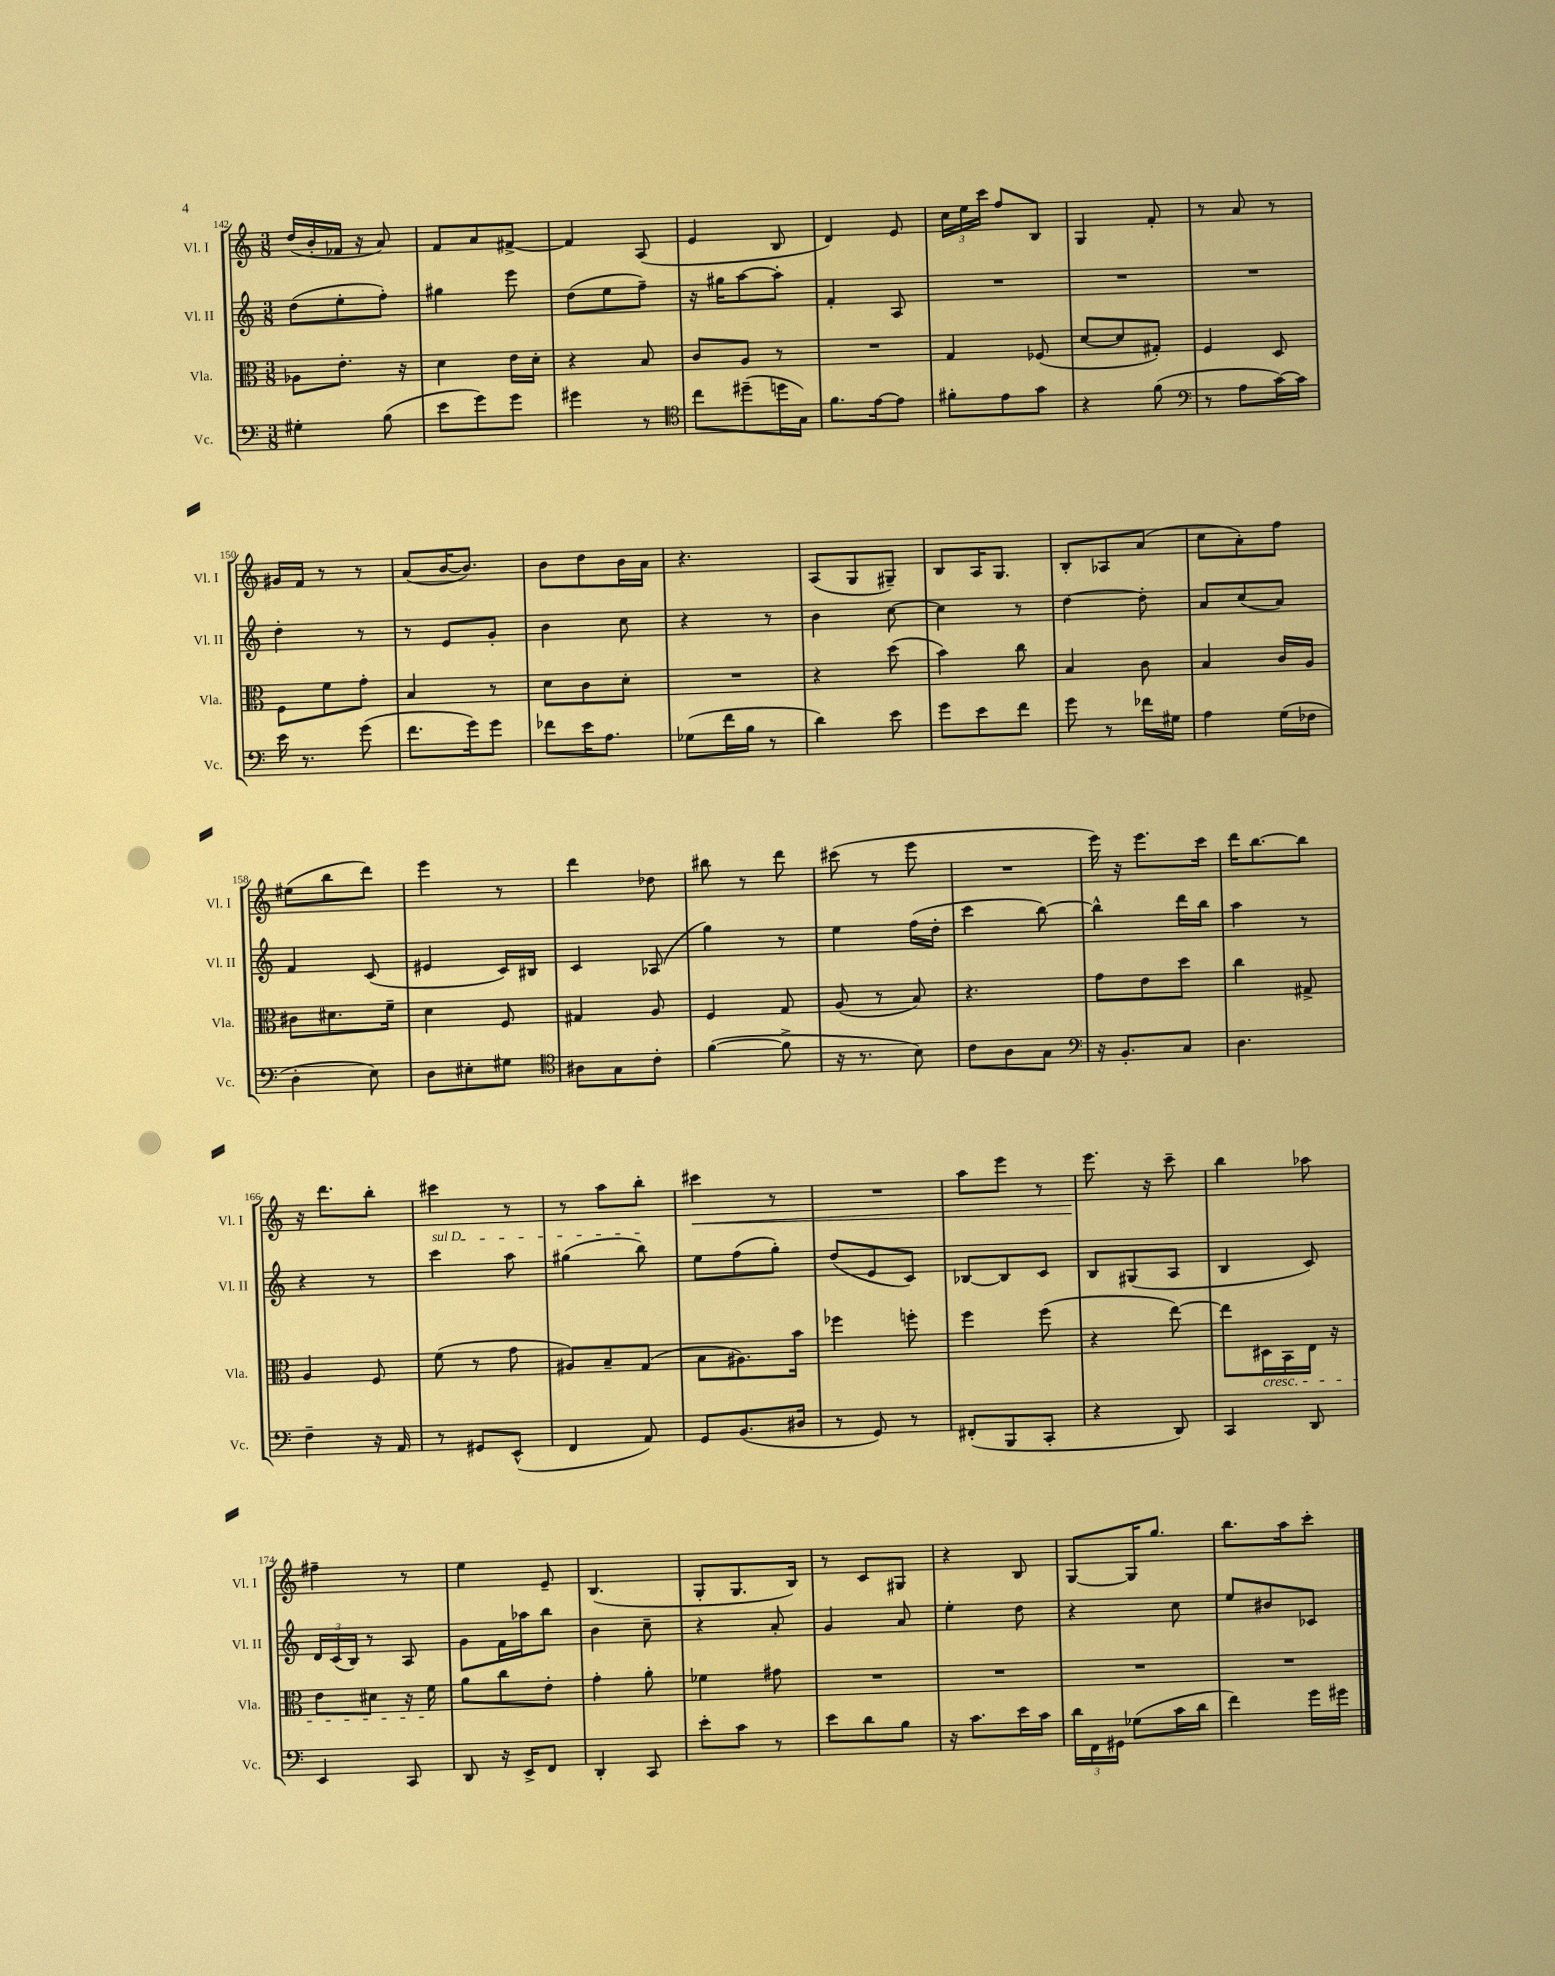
<<
\new StaffGroup <<
\new Staff = "s0" \with { instrumentName = "Vl. I" shortInstrumentName = "Vl. I" } {
    \clef treble \key c \major \numericTimeSignature \time 3/8
    \autoBeamOff d''16[( b'16-. fes'16] r16 a'8) |
    f'8[ a'8 fis'8]~-> |
    fis'4 a8( |
    e'4 b8 |
    d'4) e'8 |
    \tuplet 3/2 { c''16[ e''16 c'''16] } f''8[ b8] |
    g4 f'8-. |
    r8 a'8 r8 |
    gis'16[ f'16] r8 r8 |
    a'8[( b'16~ b'8.]) |
    b'8[ d''8 b'16 a'16] |
    r4. |
    a8[( g8 gis8]--) |
    b8[ a16 g8.] |
    b8[-. aes8 a'8]( |
    c''8[ a'8-.) f''8] |
    eis''8[( b''8 d'''8]) |
    e'''4 r8 |
    d'''4 des''8 |
    bis''8 r8 d'''8 |
    cis'''8( r8 e'''8 |
    R4. |
    e'''16) r16 e'''8.[ c'''16] |
    d'''16[ b''8.~ b''8] |
    r16 d'''8.[ b''8]-. |
    cis'''4 r8 |
    r8 a''8[ b''8]-. |
    cis'''4\< r8 |
    R4. |
    a''8[ e'''8] r8 |
    e'''8.\! r16 c'''8-- |
    b''4 aes''8 |
    fis''4-- r8 |
    e''4 e'8-- |
    b4.( |
    g8[-. g8. b16]) |
    r8 c'8[ gis8] |
    r4 b8 |
    g8[~ g16 g''8.] |
    b''8.[ a''16 c'''8]-. \bar "|." |
}
\new Staff = "s1" \with { instrumentName = "Vl. II" shortInstrumentName = "Vl. II" } {
    \clef treble \key c \major \numericTimeSignature \time 3/8
    \autoBeamOff d''8[( e''8-. f''8]-.) |
    gis''4 e'''8 |
    d''8[( e''8 f''8]--) |
    r16 gis''16[ a''8~ a''8]-. |
    f'4-. a8 |
    R4. |
    R4. |
    R4. |
    d''4-. r8 |
    r8 e'8[ g'8]-. |
    b'4 c''8 |
    r4 r8 |
    b'4 c''8~ |
    c''4 r8 |
    d''4~ d''8-. |
    a'8[ c''8( a'8]) |
    f'4 c'8( |
    eis'4 c'16[) bis16] |
    c'4 aes8( |
    g''4) r8 |
    e''4 f''16[( d''16]-. |
    c'''4 b''8~) |
    b''4-^ d'''16[ b''16] |
    a''4 r8 |
    r4 r8 |
    \once \override TextSpanner.bound-details.left.text = \markup { \italic "sul D" } c'''4\startTextSpan a''8 |
    gis''4( b''8\stopTextSpan) |
    e''8[ f''8( g''8]-.) |
    d''8[( e'8 c'8]) |
    bes8[~ bes8 c'8] |
    b8[ gis8( a8] |
    b4 c'8) |
    \tuplet 3/2 { d'16[ c'16( b16]) } r8 a8 |
    g'8[ f'16 aes''16 b''8] |
    b'4 c''8-- |
    r4 a'8-. |
    g'4 a'8 |
    e''4-. d''8 |
    r4 c''8 |
    e''8[ bis'8 ces'8] \bar "|." |
}
\new Staff = "s2" \with { instrumentName = "Vla." shortInstrumentName = "Vla." } {
    \clef alto \key c \major \numericTimeSignature \time 3/8
    \autoBeamOff aes8[ e'8.]-. r16 |
    d'4 e'16[ d'16]-. |
    r4 b8 |
    c'8[ a8] r8 |
    R4. |
    g4 fes8( |
    d'8[~ d'8 gis8]-.) |
    f4 d8 |
    f8[ f'8 g'8]-. |
    b4 r8 |
    d'8[ c'8 d'8]-. |
    R4. |
    r4 d''8( |
    b'4) c''8 |
    b4 c'8 |
    b4 c'16[ a16] |
    cis'8[ dis'8. f'16]-- |
    d'4 f8 |
    gis4 a8 |
    f4 g8 |
    a8( r8 b8) |
    r4. |
    g'8[ e'8 d''8] |
    c''4 gis8-> |
    a4 f8 |
    f'8( r8 g'8 |
    ais8[) b8-- g8]( |
    b8[ ais8.) b'16] |
    fes''4 f''8-. |
    f''4 f''8( |
    r4 e''8~) |
    e''8[ dis16\cresc b,16 e16] r16 |
    e'8[ dis'8] r16 f'16\! |
    a'8[ c''8 e'8]-. |
    g'4-. a'8-. |
    fes'4 gis'8 |
    R4. |
    R4. |
    R4. |
    R4. \bar "|." |
}
\new Staff = "s3" \with { instrumentName = "Vc." shortInstrumentName = "Vc." } {
    \clef bass \key c \major \numericTimeSignature \time 3/8
    \autoBeamOff gis4-. b8( |
    e'8[ g'8) g'8] |
    gis'4 r8 |
    \clef tenor c''8[ dis''8--( d''16 g16]) |
    f'8.[ e'16~ e'8] |
    fis'8[-. e'8 g'8] |
    r4 f'8( |
    \clef bass r8 a8[ c'16~) c'16] |
    e'16 r8. g'8( |
    f'8.[ g'16) g'8] |
    fes'8[ e'16 a8.] |
    ges8[( f'16 b16] r8 |
    d'4) e'8 |
    g'8[ e'8 f'8] |
    g'8 r8 fes'16[ gis16] |
    a4 g16[( fes16] |
    d4-. e8) |
    d8[ eis8-. gis8] |
    \clef tenor ais8[ g8 c'8]-. |
    f'4~( f'8-> |
    r16 r8. b8) |
    c'8[ a8 g8] |
    \clef bass r16 b,8.[-. c8] |
    d4. |
    f4-- r16 a,16 |
    r8 gis,8[ e,8]-^( |
    f,4 a,8) |
    g,8[ b,8.( dis16] |
    r8 g,8) r8 |
    fis,8[-.( b,,8 c,8]-. |
    r4 d,8) |
    c,4 d,8 |
    e,4 c,8 |
    d,8 r16 e,16[-> f,8] |
    d,4-. c,8 |
    e'8[-. c'8] r8 |
    e'8[ d'8 b8] |
    r16 c'8.[ e'16 c'16] |
    \tuplet 3/2 { d'16[ f,16 gis,16] } ges8[( c'16 d'16] |
    f'4) g'16[ gis'16] \bar "|." |
}
>>
>>
\layout { \context { \Score currentBarNumber = #142 } }
